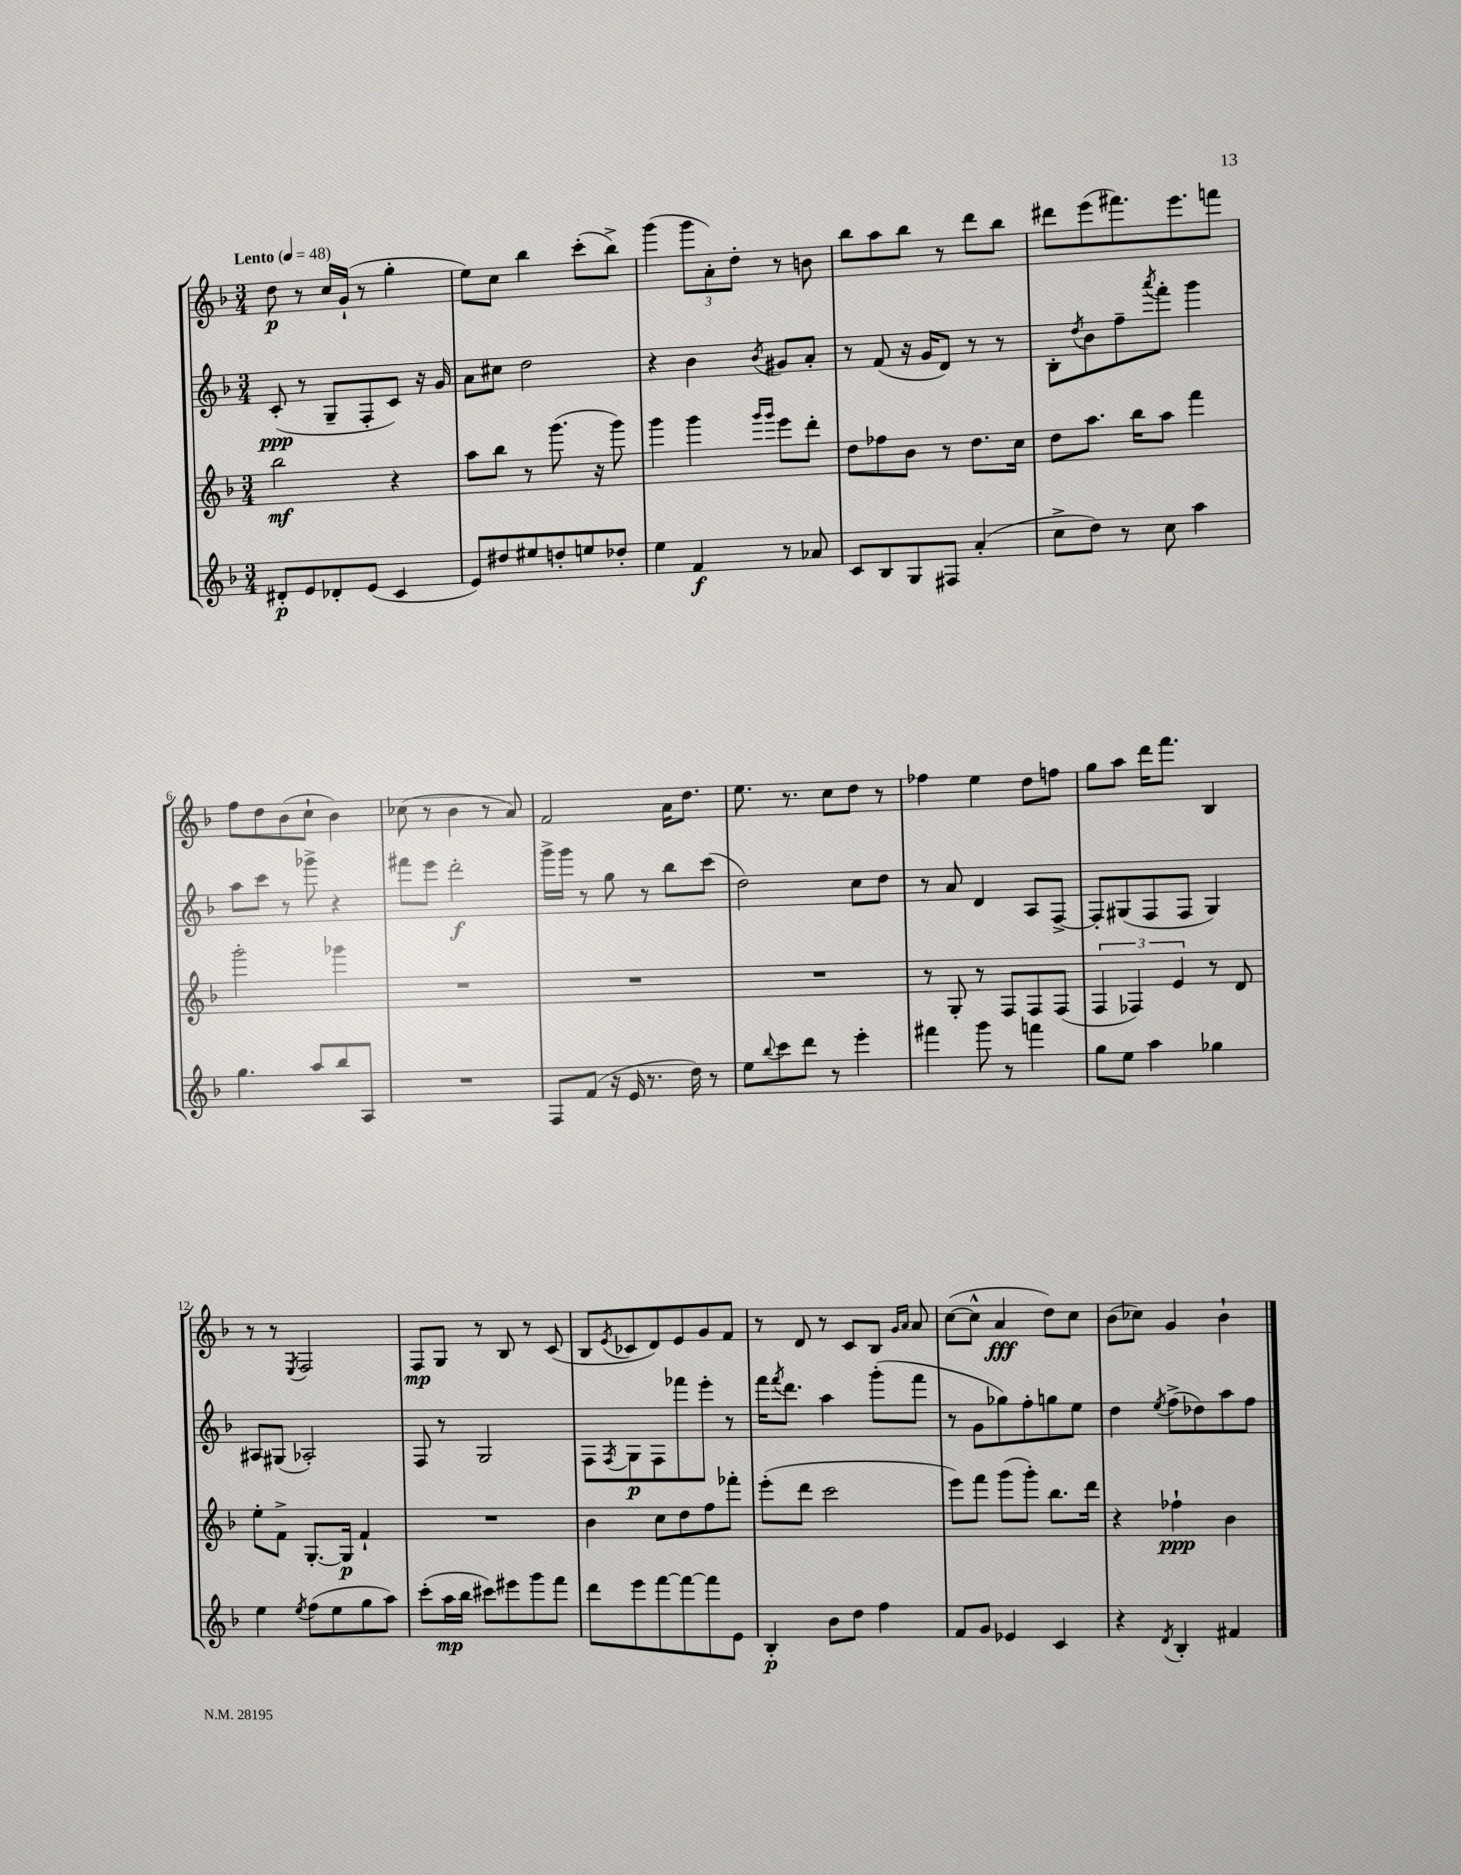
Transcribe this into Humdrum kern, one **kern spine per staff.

**kern	**kern	**kern	**kern
*staff4	*staff3	*staff2	*staff1
*clefG2	*clefG2	*clefG2	*clefG2
*k[b-]	*k[b-]	*k[b-]	*k[b-]
*M3/4	*M3/4	*M3/4	*M3/4
*MM48	*MM48	*MM48	*MM48
8d#'/L	2bb-\	(8c'/	8dd\
8e/	.	8r	8r
8d-'/	.	8G~/L	16cc/LL
.	.	.	(16g`/JJ
(8e/J	.	8F'/	8r
4c/	4r	8c/J)	4gg'\
.	.	16r	.
.	.	16g/	.
=	=	=	=
8e/L)	8aa\L	8a\L	8ee\L)
8dd#/	8bb-\J	8cc#\J	8cc\J
8ee#/	8r	2dd\	4bb-\
8dd'/	(8.ggg\	.	.
8ee/	.	.	(8ccc'\L
.	16r	.	.
8dd-'/J	8ggg\)	.	8bb-^\J)
=	=	=	=
4ee\	4ggg\	4r	(4ggg\
4f/	4ggg\	4b-\	12ggg\L
.	.	.	12a'\)
.	.	.	12dd'\J
.	16qqggg/LL	.	.
.	16qqggg/JJ	8qb-/	.
8r	8eee\L	8g#/L	8r
8a-/	8ddd'\J	8a'/J	8b\
=	=	=	=
8c/L	8dd\L	8r	8bb-\L
8B-/	8ff-\	(8f/	8aa\
8G/	8b-\J	16r	8bb-\J
.	.	16g/LK	.
8F#/J	8r	8d/J)	8r
(4a'/	8.dd\L	8r	8ddd\L
.	.	8r	8bb-\J
.	16cc\Jk	.	.
=	=	=	=
8cc^\L	8dd\L	8B-'\L	8ddd#\L
.	.	8qdd/	.
8dd\J)	8.aa\J	8b-\	(8eee\
8r	.	8ff~\	8.fff#\)
.	16bb-\LK	.	.
.	.	8qaaa/	.
8cc\	8aa\J	8fff'\J	.
.	.	.	8.eee\
4aa\	4fff\	4ggg\	.
.	.	.	8fff\J
=	=	=	=
4.gg\	2ggg'\	8aa\L	8ff\L
.	.	8ccc\J	8dd\
.	.	8r	(8b-\
8aa/L	.	8ggg-^\	8cc`\J
8bb-/	4ggg-\	4r	4b-\)
8A/J	.	.	.
=	=	=	=
2.r	2.r	8fff#\L	(8cc-\
.	.	8eee\J	8r
.	.	2ddd'\	4b-\
.	.	.	8r
.	.	.	8a/)
=	=	=	=
8F/L	2.r	16ggg^\LL	2f/
.	.	16ggg\JJ	.
(8f/J	.	8r	.
16r	.	8gg\	.
16e/	.	.	.
8.r	.	8r	.
.	.	8bb-\L	16a\LK
16dd\)	.	.	8.dd\J
8r	.	(8ccc\J	.
=	=	=	=
8ee\L	2.r	2dd\)	8.ee\
8qqbb-/	.	.	.
8ccc\	.	.	.
.	.	.	8.r
8ddd\J	.	.	.
8r	.	.	8cc\L
4eee'\	.	8cc\L	8dd\J
.	.	8dd\J	8r
=	=	=	=
4fff#\	8r	8r	4ff-\
.	8G'/	8a/	.
8ggg\	8r	4d/	4ee\
8r	8F/L	.	.
4fff\	8F/	8A/L	8dd\L
.	(8F/J	[8F^/J	8ff\J
=	=	=	=
8gg\L	6F/	8F'/]L	8gg\L
8ee\J	.	(8G#/	8aa\J
.	6F-/)	.	.
4aa\	.	8F/	16ddd\LK
.	.	.	8.fff\J
.	6e/	.	.
.	.	8F/J	.
4gg-\	8r	4G#/)	4B-/
.	8d/	.	.
=	=	=	=
4ee\	8ee'\L	8A#/L	8r
.	8f^\J	(8G#/J	8r
8qee/	.	.	8qE/
(8ff\L	[8.G'/L	2A-'/)	2F/
8ee\	.	.	.
.	16G/]Jk	.	.
8gg\	4f`/	.	.
8aa\J)	.	.	.
=	=	=	=
(8ccc'\L	2.r	8F/	8F/L
16aa\L	.	8r	8G/J
16bb-\JJ	.	.	.
8ccc#\L)	.	2G/	8r
8eee#\	.	.	8B-/
8ggg\	.	.	8r
8fff\J	.	.	(8c/
=	=	=	=
8ddd\L	4b-\	8F\L	8B-/L
.	.	8qF/	8qe/
8eee\	.	8G\	8c-/
[8fff\	8cc\L	8F\	8d/)
8fff\_	8dd\	8fff-\	8e/
8fff\]	8ff\	8eee'\J	8g/
8e\J	8fff-'\J	8r	8f/J
=	=	=	=
4B-'/	(8eee'\L	16fff\LK	8r
.	.	8qfff/	.
.	.	8.ddd\J	.
.	8ddd\J	.	8d/
8b-\L	2ccc\	4aa\	8r
8dd\J	.	.	8c/L
4ff\	.	(8ggg'\L	8B-/J
.	.	.	16qqg/LL
.	.	.	16qqa/JJ
.	.	8fff\J	8a/
=	=	=	=
8f/L	8eee\L)	8r	([8cc\L
8g/J	8fff\J	8g\L	8cc^^\]J
4e-/	(8ggg\L	8gg-\)	4a/
.	8ggg'\J)	8ff'\	.
4c/	8.bb-\L	8gg\	8dd\L)
.	.	8ee\J	8cc\J
.	16ddd\Jk	.	.
=	=	=	=
4r	4r	4dd\	(8b-\L
.	.	.	8cc-\J)
8qd/	.	8qee/	.
4B-'/	4ff-`\	(8ff^\L	4g/
.	.	8dd-\)	.
4f#/	4b-\	8aa\	4b-`\
.	.	8ff\J	.
==	==	==	==
*-	*-	*-	*-
